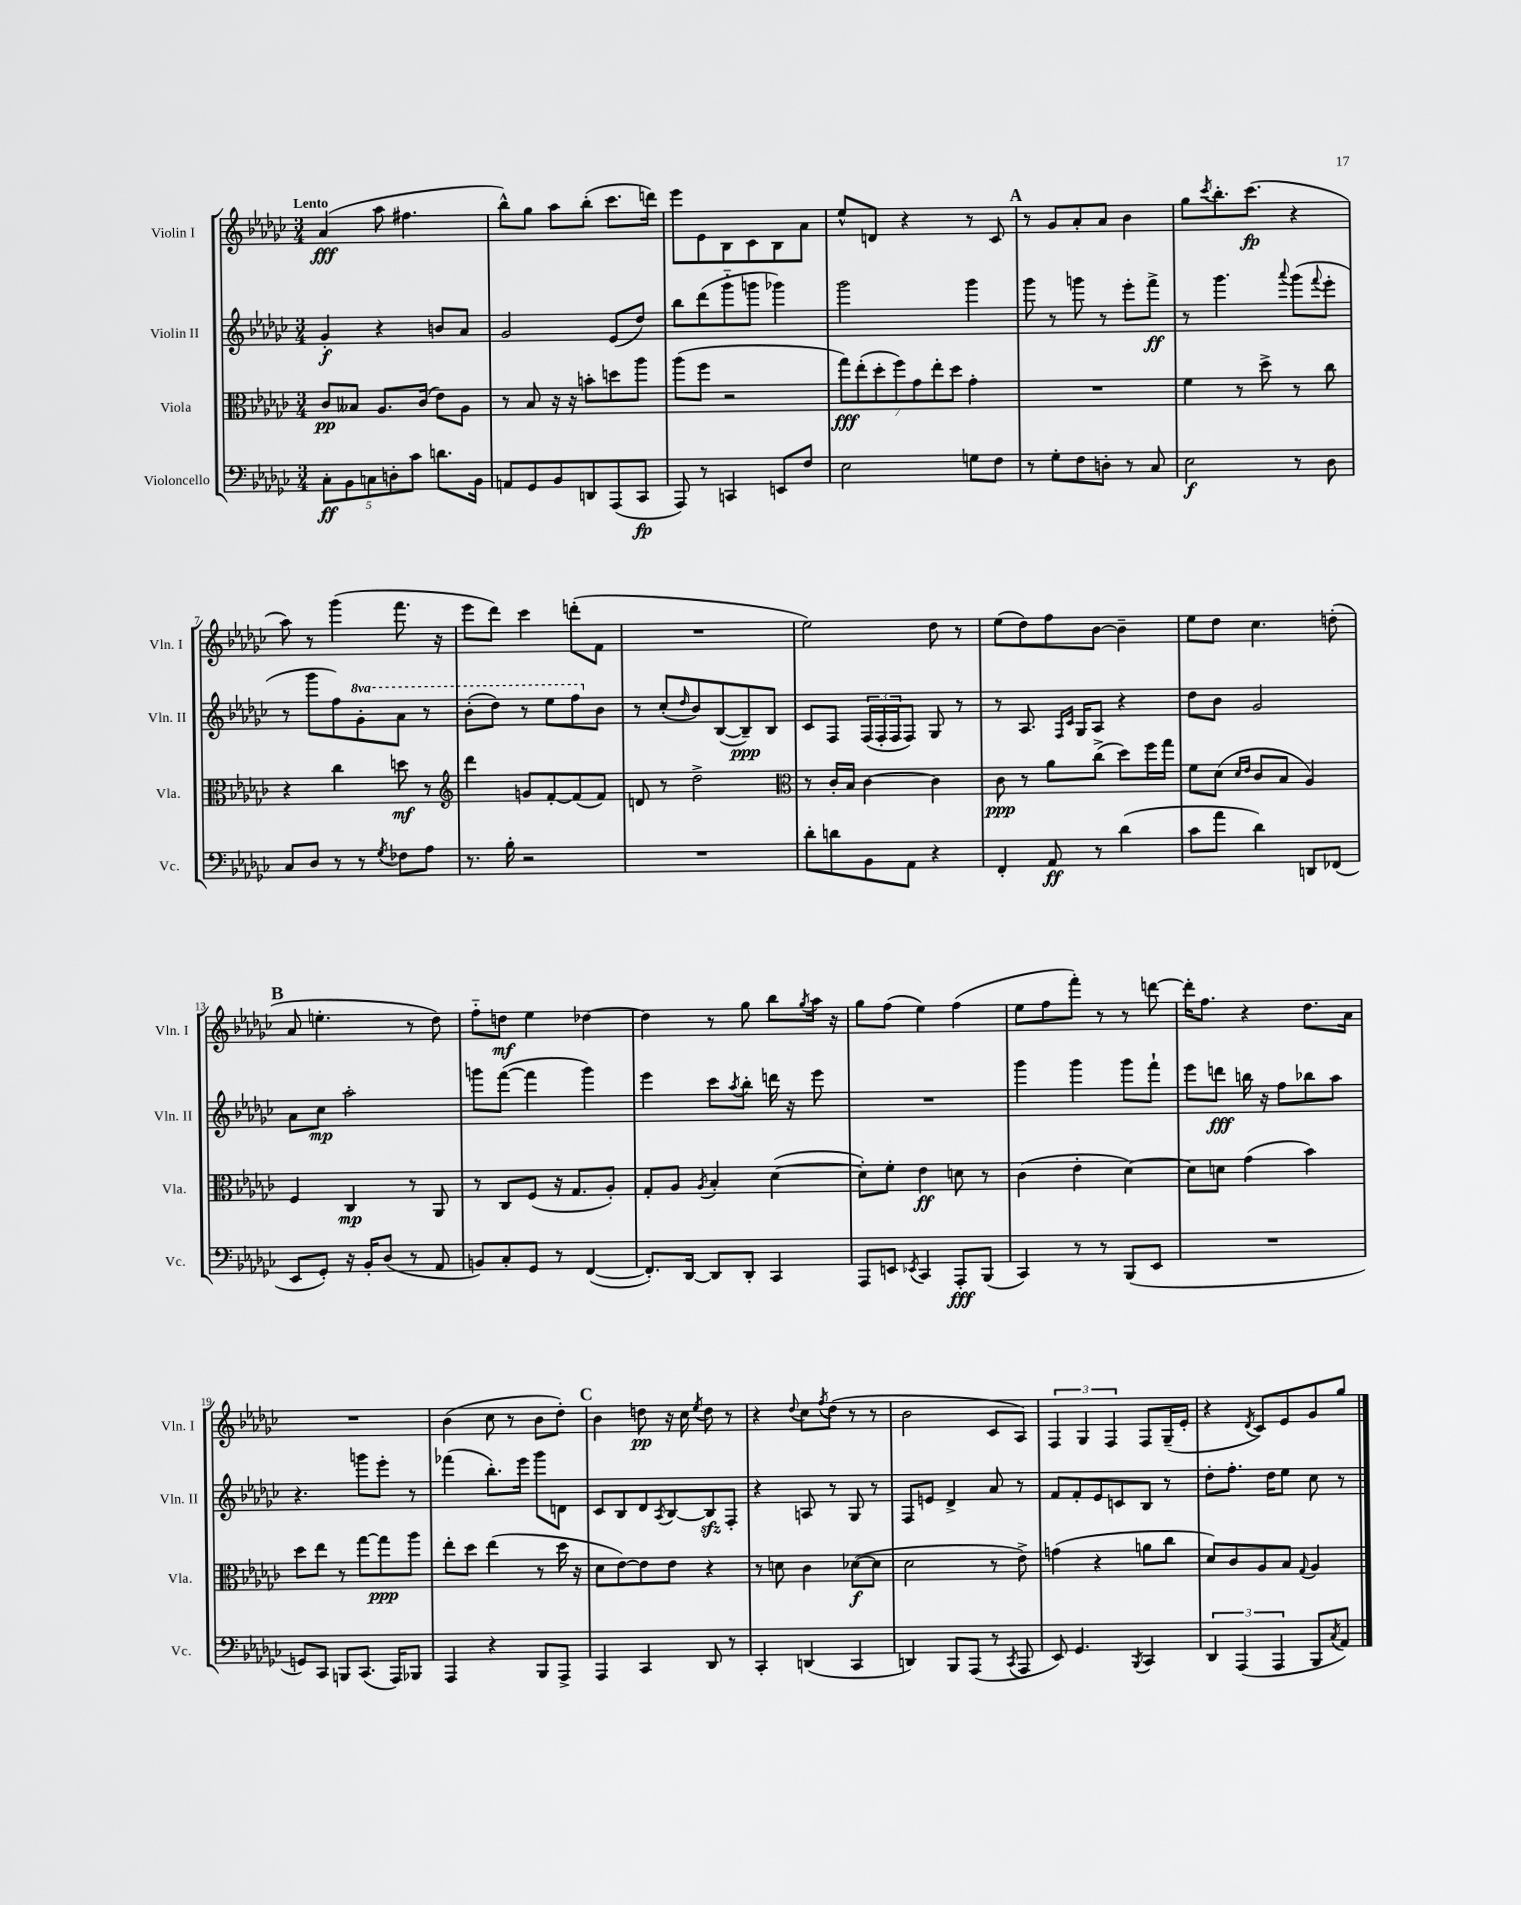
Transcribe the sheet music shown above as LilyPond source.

<<
\new StaffGroup <<
\new Staff = "s0" \with { instrumentName = "Violin I" shortInstrumentName = "Vln. I" } {
    \clef treble \key ges \major \numericTimeSignature \time 3/4 \tempo "Lento"
    aes'4\fff( aes''8 fis''4. |
    bes''8-^) ges''8 aes''8 bes''8-.( ces'''8. d'''16) |
    ees'''8 ees'8 bes8 ces'8 bes8 aes'8 |
    ees''8-^ d'8 r4 r8 ces'8 |
    \mark \markup { \bold "A" } r8 ges'8 aes'8-. aes'8 bes'4 |
    ges''8 \acciaccatura { ces'''8 } bes''8.-. ces'''8.\fp( r4 |
    aes''8) r8 ges'''4( f'''8. r16 |
    ees'''8 des'''8) ces'''4 d'''8-.( f'8 |
    R2. |
    ees''2) des''8 r8 |
    ees''8( des''8) f''8 bes'8~ bes'4-- |
    ees''8 des''8 ces''4. d''8-.( |
    \mark \markup { \bold "B" } aes'8 e''4.-. r8 des''8) |
    f''8-_ d''8\mf ees''4 des''4~ |
    des''4 r8 ges''8 bes''8 \acciaccatura { ges''8 } aes''16 r16 |
    ges''8 f''8( ees''4) f''4( |
    ees''8 f''8 f'''8-.) r8 r8 d'''8~ |
    d'''16-. f''8. r4 des''8. aes'16 |
    R2. |
    bes'4( ces''8 r8 bes'8 des''8-.) |
    \mark \markup { \bold "C" } bes'4 d''8\pp r16 ces''16 \acciaccatura { ees''8 } d''8 r8 |
    r4 \appoggiatura { des''8 } ces''8 \acciaccatura { f''8 } des''8( r8 r8 |
    bes'2 ces'8 aes8) |
    \tuplet 3/2 { f4 ges4 f4 } f8 ges16--( ees'16-. |
    r4 \acciaccatura { des'8 } ces'8) ees'8 ges'8 ges''8 \bar "|." |
}
\new Staff = "s1" \with { instrumentName = "Violin II" shortInstrumentName = "Vln. II" } {
    \clef treble \key ges \major \numericTimeSignature \time 3/4 \set Staff.ottavationMarkups = #ottavation-simple-ordinals
    ges'4-.\f r4 b'8 aes'8 |
    ges'2 ees'8( des''8) |
    bes''8 des'''8( ges'''8-_ g'''8 ges'''4) |
    ges'''2 ges'''4 |
    \mark \markup { \bold "A" } ges'''8 r8 g'''8 r8 ees'''8-. f'''8->\ff |
    r8 ges'''4. \appoggiatura { aes'''8 } ges'''8( \appoggiatura { f'''8 } ees'''8-. |
    r8 ges'''8 f''8) \ottava #1 ges''8-. aes''8 r8 |
    bes''8-.( des'''8) r8 ees'''8 f'''8 \ottava #0 bes'8 |
    r8 ces''8-.( \grace { des''16 } bes'8) bes8~( bes8--\ppp) bes8 |
    ces'8 f8 \tuplet 3/2 { f16( f16-. f16 } f8) ges8 r8 |
    r8 aes8. \grace { f16 ces'16 } ges16 aes8 r4 |
    des''8 bes'8 ges'2 |
    \mark \markup { \bold "B" } aes'8 ces''8\mp aes''2-. |
    g'''8 f'''8~( f'''4 g'''4) |
    ees'''4 ces'''8 \acciaccatura { aes''8 } bes''8-. d'''16 r16 ees'''8 |
    R2. |
    ges'''4 ges'''4 ges'''8 f'''8-! |
    ees'''8 d'''8\fff b''16 r16 f''8 bes''8 aes''8 |
    r4. g'''8 ees'''8-. r8 |
    fes'''4( bes''8.-.) ees'''16 ges'''8 d'8 |
    \mark \markup { \bold "C" } ces'8 bes8 des'8 \acciaccatura { aes8 } bes8~ bes8\sfz f8-. |
    r4 a8 r8 ges8 r8 |
    f8 e'8 des'4-> aes'8 r8 |
    f'8 f'8-. ees'8 c'8 bes8 r8 |
    des''8-. f''8.-. des''16 ees''8 ces''8 r8 \bar "|." |
}
\new Staff = "s2" \with { instrumentName = "Viola" shortInstrumentName = "Vla." } {
    \clef alto \key ges \major \numericTimeSignature \time 3/4
    ces'8\pp beses8 aes8. ces'16( ees'8) aes8 |
    r8 bes8 r16 r16 b'8-. d''8 aes''8 |
    aes''8( f''8 r2 |
    \tuplet 7/4 { ges''8\fff) ees''8-.( des''8-. f''8) ges'8 ees''8-. des''8 } ges'4-. |
    \mark \markup { \bold "A" } R2. |
    f'4 r8 des''8-> r8 ces''8 |
    r4 ces''4 d''8\mf r8 |
    \clef treble des'''4 g'8 f'8~-. f'8( f'8) |
    d'8 r8 des''2-> |
    \clef alto r8 ces'16-. bes16 ces'4~ ces'4 |
    ces'8\ppp r8 aes'8 ces''8->( des''8) f''16 ges''16 |
    f'8 des'8( \grace { des'16 ees'16 } ces'8 bes8 aes4) |
    \mark \markup { \bold "B" } f4 ces4\mp r8 aes,8 |
    r8 ces8 f8( r16 ges8. aes8-.) |
    ges8-. aes8 \acciaccatura { aes8 } bes4-. des'4~( |
    des'8-.) f'8-. ees'4\ff d'8 r8 |
    ces'4( ees'4-. des'4~) |
    des'8 d'8 ges'4( bes'4) |
    des''8 ees''8 r8 ges''8~ ges''8\ppp aes''8 |
    ees''8-. des''8 ees''4( r8 des''16 r16 |
    \mark \markup { \bold "C" } des'8 ees'8~) ees'8 ees'8 r4 |
    r8 d'8 ces'4 des'8~\f( des'8 |
    des'2 r8 ees'8->) |
    g'4( r4 a'8 ces''8 |
    des'8) ces'8 aes8 bes8 \appoggiatura { ges8 } aes4 \bar "|." |
}
\new Staff = "s3" \with { instrumentName = "Violoncello" shortInstrumentName = "Vc." } {
    \clef bass \key ges \major \numericTimeSignature \time 3/4
    \tuplet 5/4 { ces8-.\ff bes,8 c8 d8-. ces'8 } d'8. bes,16 |
    a,8 ges,8 bes,8 d,8 aes,,8( ces,8\fp |
    aes,,8) r8 c,4 e,8 f8 |
    ees2 g8 f8 |
    \mark \markup { \bold "A" } r8 ges8-. f8 d8-. r8 ces8 |
    ees2\f r8 des8 |
    ces8 des8 r8 r8 \acciaccatura { ges8 } fes8 aes8 |
    r8. bes16-. r2 |
    R2. |
    des'8-. d'8 bes,8 aes,8 r4 |
    f,4-. aes,8\ff r8 des'4( |
    ces'8 aes'8 des'4) d,8 fes,8( |
    \mark \markup { \bold "B" } ees,8 ges,8-.) r16 bes,16-. des8( r8 aes,8 |
    b,8) ces8-. ges,8 r8 f,4~( |
    f,8.-.) des,16~ des,8 des,8-. ces,4 |
    aes,,8 e,8 \acciaccatura { ees,8 } ces,4 aes,,8-.\fff bes,,8( |
    ces,4) r8 r8 bes,,8( ees,8 |
    R2. |
    g,8) ces,8 b,,8 ces,8.( aes,,16) bes,,8 |
    aes,,4 r4 bes,,8 aes,,8-> |
    \mark \markup { \bold "C" } aes,,4 ces,4 des,8 r8 |
    ces,4-. d,4( ces,4 |
    d,4) bes,,8 aes,,8( r8 \acciaccatura { ces,8 } aes,,8 |
    ees,8) ges,4. \acciaccatura { bes,,8 } ces,4 |
    \tuplet 3/2 { des,4 aes,,4( aes,,4 } bes,,8 \acciaccatura { ces8 } aes,8) \bar "|." |
}
>>
>>
